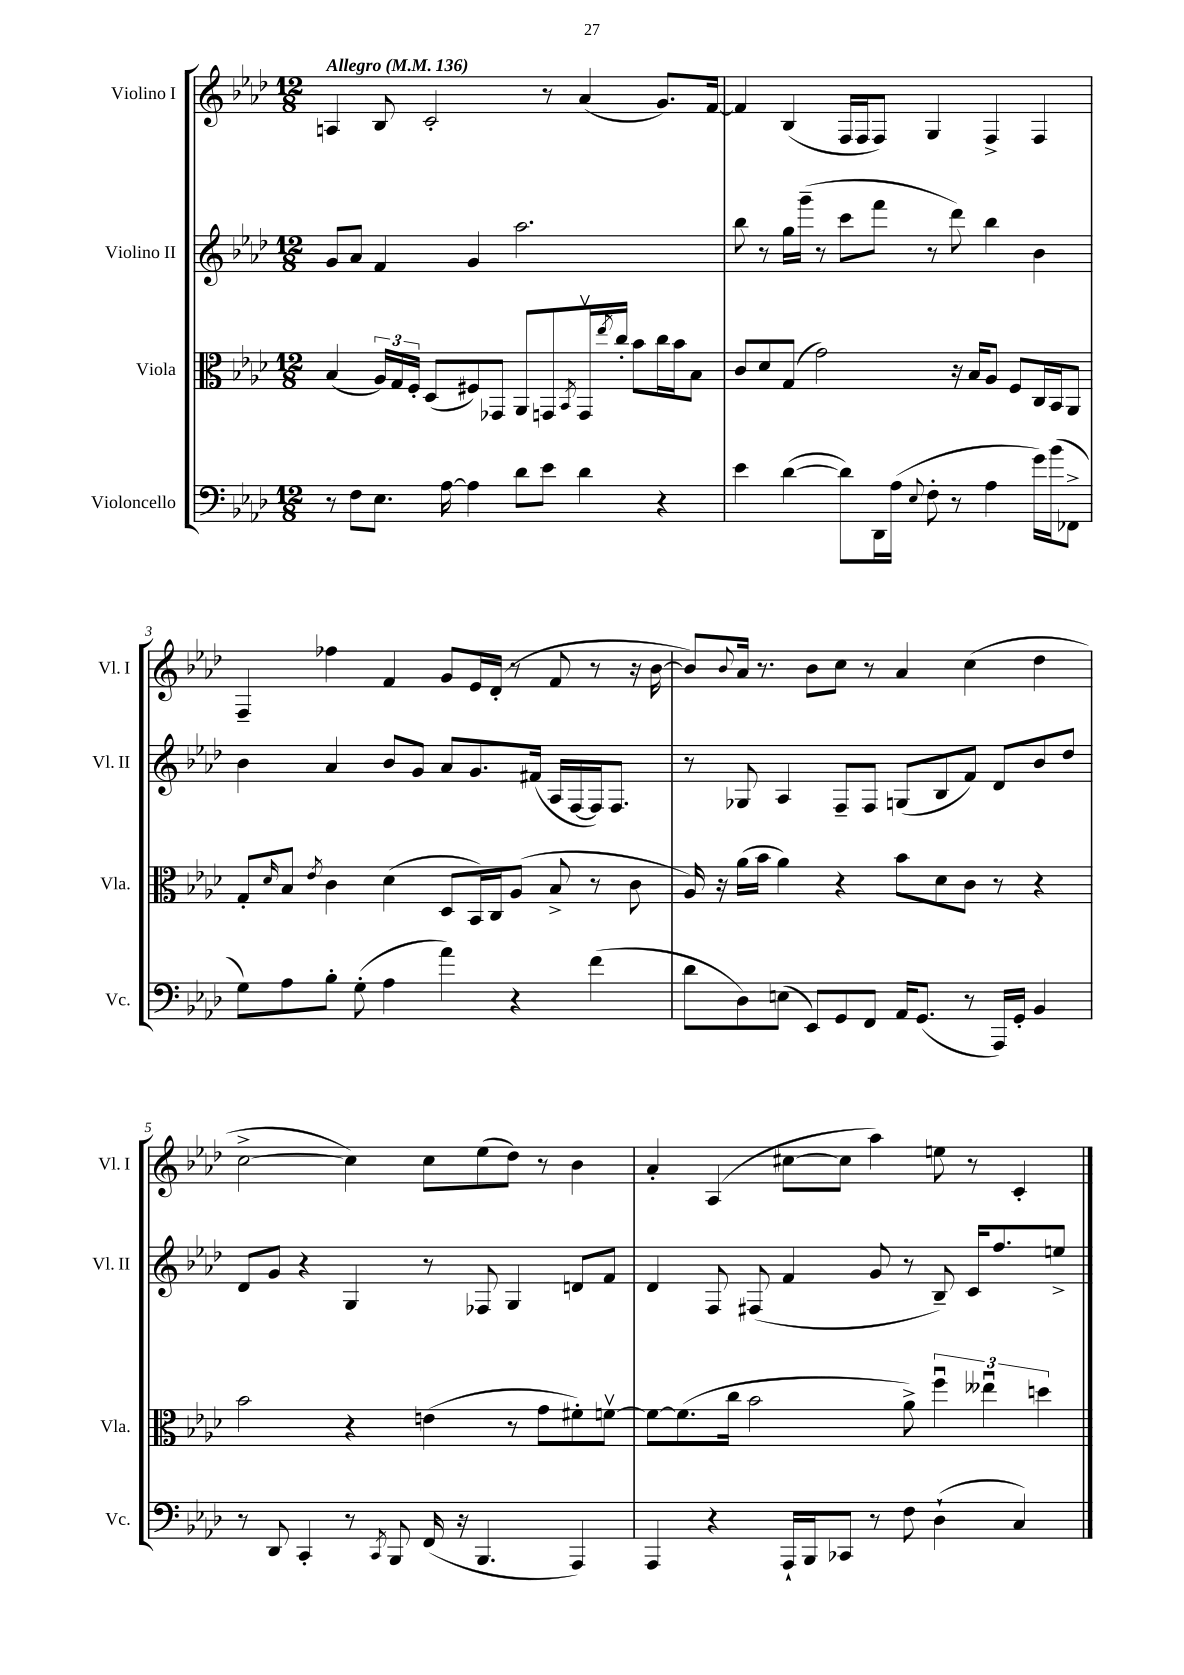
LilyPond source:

<<
\new StaffGroup <<
\new Staff = "s0" \with { instrumentName = "Violino I" shortInstrumentName = "Vl. I" } {
    \clef treble \key aes \major \numericTimeSignature \time 12/8 \tempo "Allegro" 4 = 136
    a4 bes8 c'2-. r8 aes'4( g'8.) f'16~ |
    f'4 bes4( f16 f16 f8) g4 f4-> f4 |
    f4-- fes''4 f'4 g'8 ees'16 des'16-.( r8 f'8 r8 r16 bes'16~ |
    bes'8) \appoggiatura { bes'8 } aes'16 r8. bes'8 c''8 r8 aes'4 c''4( des''4 |
    c''2~-> c''4) c''8 ees''8( des''8) r8 bes'4 |
    aes'4-. aes4( cis''8~ cis''8 aes''4) e''8 r8 c'4-. \bar "|." |
}
\new Staff = "s1" \with { instrumentName = "Violino II" shortInstrumentName = "Vl. II" } {
    \clef treble \key aes \major \numericTimeSignature \time 12/8
    g'8 aes'8 f'4 g'4 aes''2. |
    bes''8 r8 g''16 g'''16--( r8 c'''8 f'''8 r8 des'''8) bes''4 bes'4 |
    bes'4 aes'4 bes'8 g'8 aes'8 g'8. fis'16( aes16 f16~ f16) f8. |
    r8 ges8 aes4 f8-- f8 g8( bes8 f'8) des'8 bes'8 des''8 |
    des'8 g'8 r4 g4 r8 fes8 g4 d'8 f'8 |
    des'4 f8 fis8( f'4 g'8 r8 bes8--) c'16 f''8. e''8-> \bar "|." |
}
\new Staff = "s2" \with { instrumentName = "Viola" shortInstrumentName = "Vla." } {
    \clef alto \key aes \major \numericTimeSignature \time 12/8
    bes4( \tuplet 3/2 { aes16) g16 f16-. } des8( fis8) ges,8 aes,8 g,8 \acciaccatura { bes,8 } g,16\upbow \acciaccatura { ees''8 } c''16-. bes'8 c''16 bes'16 bes8 |
    c'8 des'8 g8( g'2) r16 bes16 aes8 f8 c16 bes,16 aes,8 |
    g8-. \grace { des'16 } bes8 \acciaccatura { ees'8 } c'4 des'4( des8 bes,16) c16 aes8( bes8-> r8 c'8 |
    aes16) r16 aes'16( bes'16 aes'4) r4 bes'8 des'8 c'8 r8 r4 |
    bes'2 r4 e'4( r8 g'8 fis'8-.) f'8~\upbow |
    f'8~ f'8.( c''16 bes'2 aes'8->) \tuplet 3/2 { f''4\downbow eeses''4\downbow d''4 } \bar "|." |
}
\new Staff = "s3" \with { instrumentName = "Violoncello" shortInstrumentName = "Vc." } {
    \clef bass \key aes \major \numericTimeSignature \time 12/8
    r8 f8 ees8. aes16~ aes4 des'8 ees'8 des'4 r4 |
    ees'4 des'4~( des'8) des,16 aes16( \appoggiatura { ees8 } f8-. r8 aes4 g'16) bes'16( fes,8-> |
    g8) aes8 bes8-. g8-.( aes4 aes'4) r4 f'4( |
    des'8 des8) e8( ees,8) g,8 f,8 aes,16 g,8.( r8 aes,,16) g,16-. bes,4 |
    r8 des,8 c,4-. r8 \acciaccatura { c,8 } bes,,8 f,16( r16 bes,,4. aes,,4) |
    aes,,4 r4 aes,,16-! bes,,16 ces,8 r8 f8 des4-!( c4) \bar "|." |
}
>>
>>
